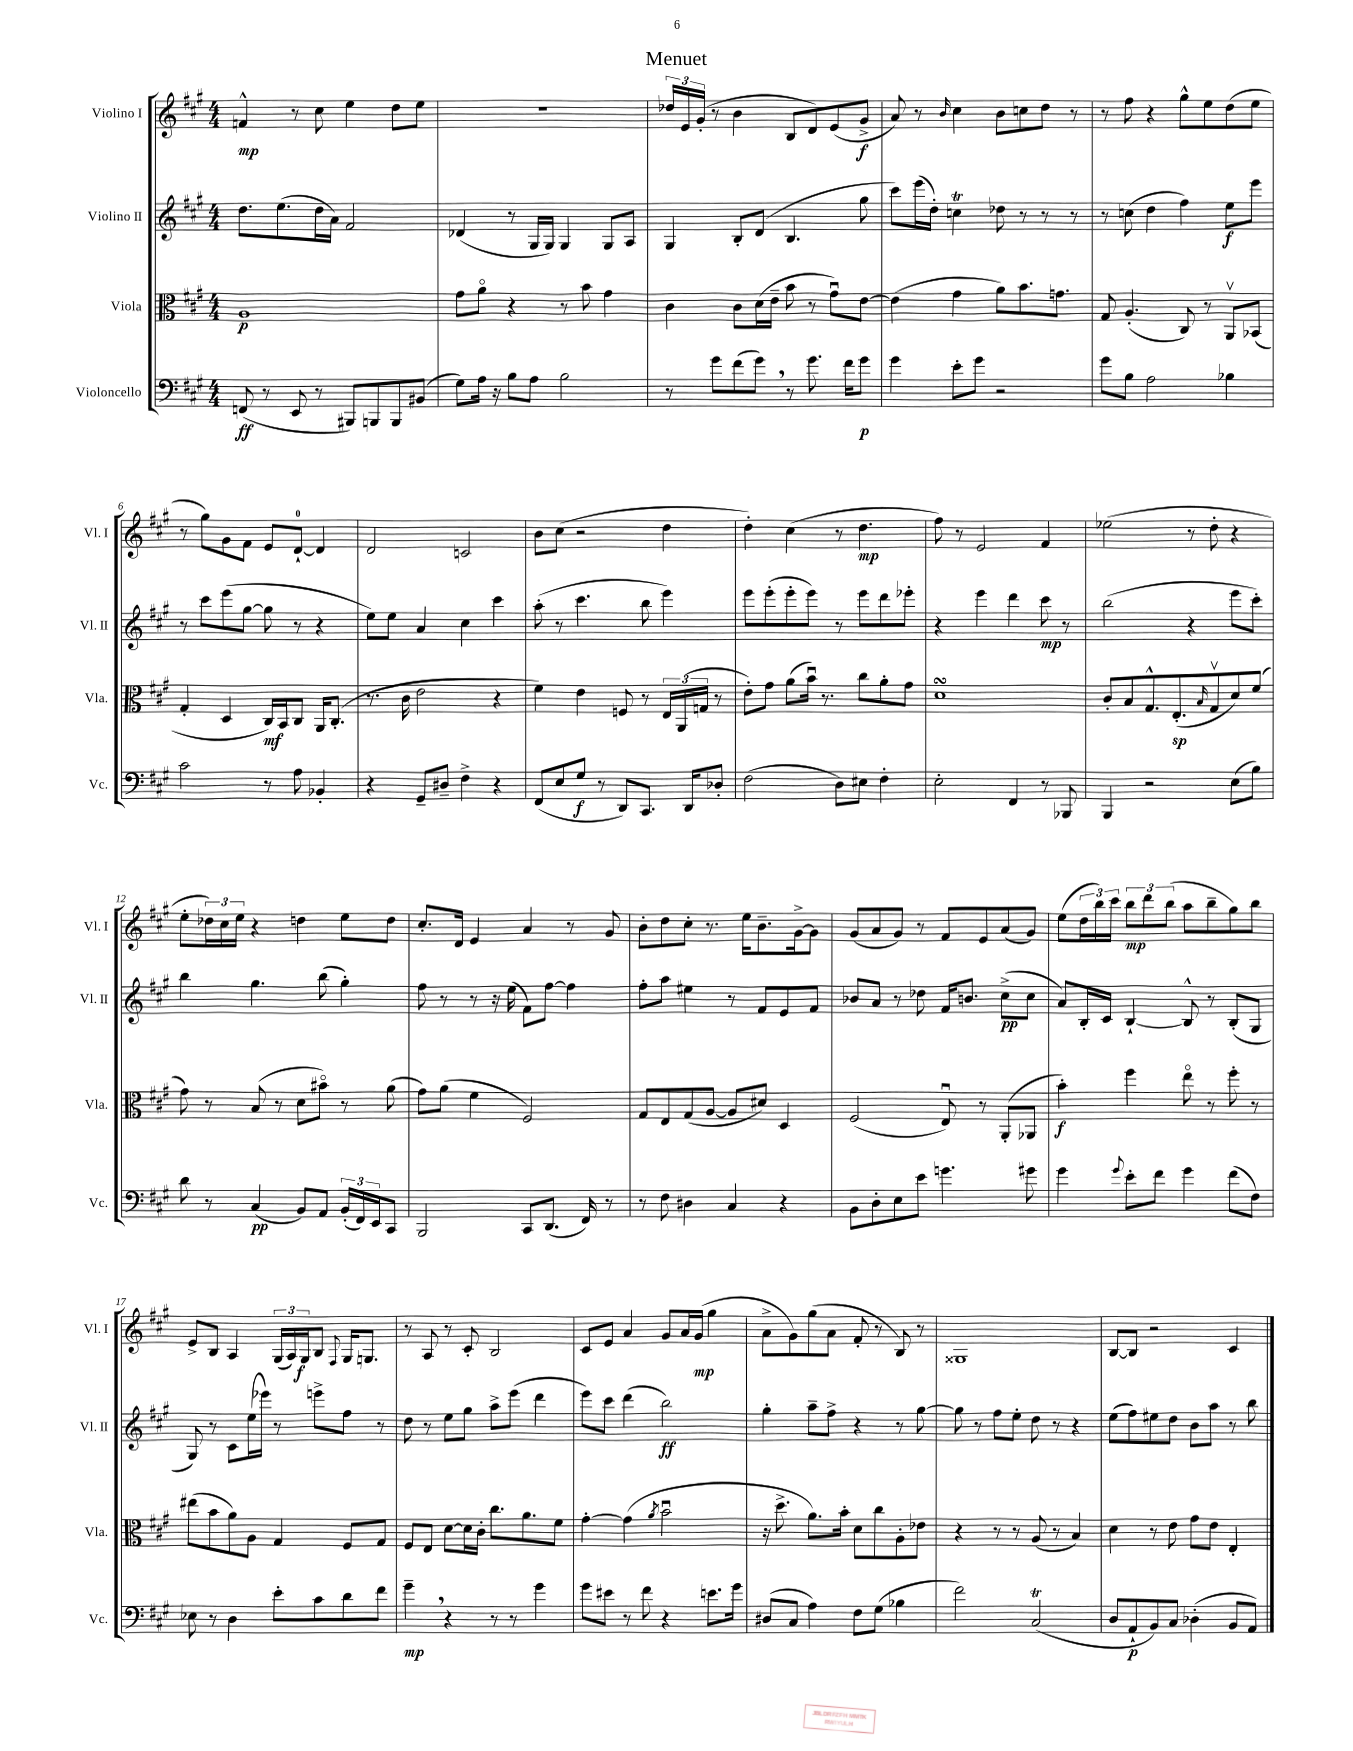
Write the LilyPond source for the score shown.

\header { title = "Menuet" }
<<
\new StaffGroup <<
\new Staff = "s0" \with { instrumentName = "Violino I" shortInstrumentName = "Vl. I" } {
    \clef treble \key a \major \numericTimeSignature \time 4/4
    f'4-^\mp r8 cis''8 e''4 d''8 e''8 |
    R1 |
    \tuplet 3/2 { des''16 e'16 gis'16-.( } r8 b'4 b8 d'8) e'8( gis'8->\f |
    a'8) r8 \grace { b'16 } cis''4 b'8 c''8 d''8 r8 |
    r8 fis''8 r4 gis''8-^ e''8 d''8( e''8 |
    r8 gis''8) gis'8 fis'8 e'8 d'8-0~-! d'4 |
    d'2 c'2 |
    b'8 cis''8( r2 d''4 |
    d''4-.) cis''4( r8 d''4.\mp |
    fis''8) r8 e'2 fis'4 |
    ees''2( r8 d''8-. r4 |
    e''8-. \tuplet 3/2 { des''16) cis''16 e''16 } r4 d''4 e''8 d''8 |
    cis''8.-. d'16 e'4 a'4 r8 gis'8 |
    b'8-. d''8 cis''8-. r8. e''16 b'8.-- gis'16~-> gis'8 |
    gis'8( a'8 gis'8) r8 fis'8 e'8 a'8( gis'8) |
    e''8( \tuplet 3/2 { d''16 b''16) cis'''16 } \tuplet 3/2 { b''8\mp d'''8 b''8( } a''8 b''8-- gis''8) b''8 |
    e'8-> b8 a4 \tuplet 3/2 { gis16( a16) gis16\f } b8 \appoggiatura { fis8 } gis16 g8. |
    r8 a8 r8 cis'8-. b2 |
    cis'8 e'8 a'4 gis'8 a'16 gis'16\mp( gis''4 |
    a'8-> gis'8) gis''8( a'8 fis'8-. r8 b8) r8 |
    gisis1 |
    b8~ b8 r2 cis'4 \bar "|." |
}
\new Staff = "s1" \with { instrumentName = "Violino II" shortInstrumentName = "Vl. II" } {
    \clef treble \key a \major \numericTimeSignature \time 4/4
    d''8. e''8.( d''16 a'16) fis'2 |
    des'4( r8 gis16 gis16) gis4 gis8 a8 |
    gis4 b8-. d'8( b4. gis''8 |
    cis'''8) e'''16( d''16-.) c''4\trill des''8 r8 r8 r8 |
    r8 c''8( d''4 fis''4) e''8\f e'''8 |
    r8 cis'''8 e'''8( gis''8~ gis''8 r8 r4 |
    e''8) e''8 a'4 cis''4 cis'''4 |
    a''8-.( r8 cis'''4. b''8 e'''4) |
    e'''8 e'''8-.( e'''8-. e'''8) r8 e'''8 d'''8 ees'''8-. |
    r4 e'''4 d'''4 cis'''8\mp r8 |
    b''2( r4 e'''8 cis'''8-.) |
    b''4 gis''4. b''8( gis''4-.) |
    fis''8 r8 r8 r16 e''16( fis'8) fis''8~ fis''4 |
    fis''8-. a''8 eis''4 r8 fis'8 e'8 fis'8 |
    bes'8 a'8 r8 des''8 fis'16 b'8. cis''8->\pp( cis''8 |
    a'8) b16-. cis'16 b4~-! b8-^ r8 b8-.( gis8 |
    gis8) r8 cis'8 e''16( ees'''16) r8 e'''8-> fis''8 r8 |
    d''8 r8 e''8 gis''8 a''8-> e'''8( d'''4 |
    e'''8) cis'''8 d'''4( b''2\ff) |
    gis''4-. a''8-- fis''8-> r4 r8 gis''8~ |
    gis''8 r8 fis''8 e''8-. d''8 r8 r4 |
    e''8( fis''8) eis''8 d''8 b'8 a''8 r8 b''8 \bar "|." |
}
\new Staff = "s2" \with { instrumentName = "Viola" shortInstrumentName = "Vla." } {
    \clef alto \key a \major \numericTimeSignature \time 4/4
    a1\p |
    gis'8 a'8\flageolet r4 r8 b'8 gis'4 |
    cis'4 cis'8 d'16( e'16-- b'8 r8 gis'8\downbow) e'8~ |
    e'4( gis'4 a'8) b'8. g'8. |
    gis8 a4.-.( cis8) r8 a,8\upbow bes,8( |
    gis4-. d4 cis16\mf) b,16 cis8 a,16 cis8.-.( |
    r8. cis'16 e'2 r4 |
    fis'4) e'4 f8 r8 \tuplet 3/2 { e16 a,16( g16 } r8 |
    e'8-.) gis'8 a'8( b'16\downbow) r8. cis''8 a'8-. gis'8 |
    d'1\turn |
    cis'8-. b8 gis8.-^ e8.-.\sp( \grace { b16 } gis8\upbow d'8) fis'8( |
    gis'8) r8 b8( r8 d'8 bis'8\flageolet) r8 a'8( |
    gis'8) a'8( fis'4 fis2) |
    gis8 e8 gis8( a8~ a8 dis'8) d4 |
    fis2( e8\downbow) r8 a,8-.( aes,8 |
    b'4-.\f) fis''4 e''8\flageolet r8 fis''8-. r8 |
    eis''8( b'8 a'8) a8 gis4 fis8 gis8 |
    fis8 e8 d'8~ d'16 cis'16-. cis''8. a'8. fis'8 |
    gis'4~-. gis'4( \acciaccatura { a'8 } b'2\downbow |
    r16 d''8.-> a'8.) b'16-. d'8 cis''8 a8-. ees'8 |
    r4 r8 r8 a8( r8 b4) |
    d'4 r8 e'8 gis'8 e'8 e4-. \bar "|." |
}
\new Staff = "s3" \with { instrumentName = "Violoncello" shortInstrumentName = "Vc." } {
    \clef bass \key a \major \numericTimeSignature \time 4/4
    f,8\ff( r8 e,8 r8 bis,,8) b,,8 b,,8 bis,8( |
    gis8) a16 r16 b8 a8 b2 |
    r8 gis'8 fis'8( gis'8) \breathe r8 gis'8. fis'16 gis'8\p |
    gis'4 e'8-. gis'8 r2 |
    gis'8 b8 a2 bes4 |
    cis'2 r8 a8 bes,4-. |
    r4 gis,8-- dis8-- fis4-> r4 |
    fis,8( e8 gis8\f r8 d,8) cis,8. d,16 des8-. |
    fis2( d8) eis8 fis4-. |
    e2-. fis,4 r8 bes,,8 |
    b,,4 r2 e8( b8) |
    d'8 r8 cis4\pp( b,8) a,8 \tuplet 3/2 { b,16-.( fis,16) e,16 } cis,8 |
    b,,2 cis,8 d,8.( fis,16) r8 |
    r8 fis8 dis4 cis4 r4 |
    b,8 d8-. e8 e'8 g'4. gis'8 |
    gis'4 \appoggiatura { gis'8 } e'8-. fis'8 gis'4 fis'8( fis8) |
    ees8 r8 d4 e'8-. cis'8 d'8 fis'8 |
    gis'4--\mp \breathe r4 r8 r8 gis'4 |
    gis'8 eis'8 r8 fis'8 r4 e'8. gis'16 |
    dis8( cis8 a4) fis8 gis8( bes4 |
    fis'2) cis2\trill( |
    d8 a,8-!\p b,8) cis8 des4-.( b,8 a,8) \bar "|." |
}
>>
>>
